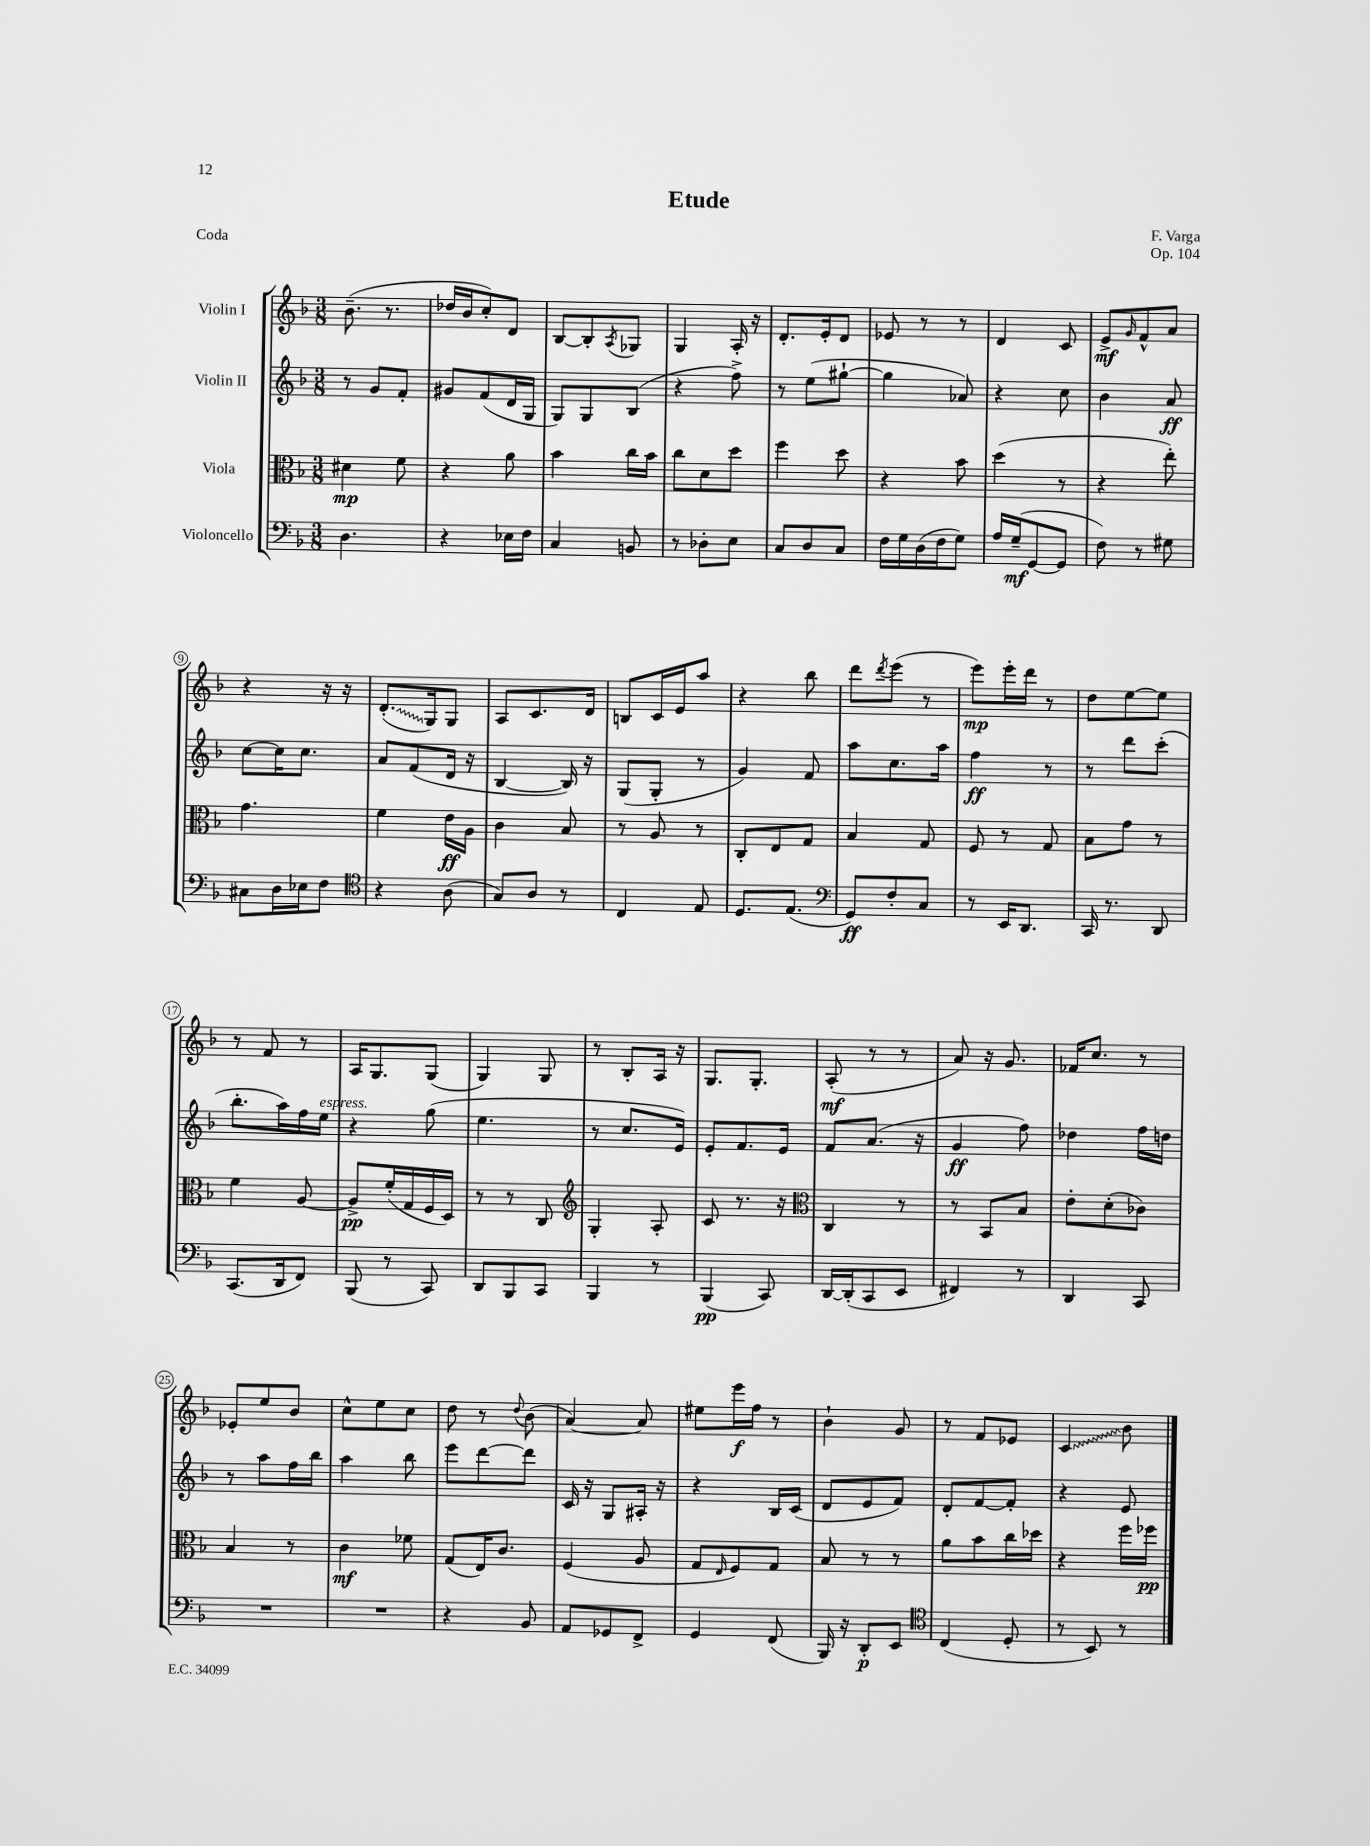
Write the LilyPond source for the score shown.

\header { title = "Etude" composer = "F. Varga" opus = "Op. 104" piece = "Coda" }
<<
\new StaffGroup <<
\new Staff = "s0" \with { instrumentName = "Violin I" } {
    \clef treble \key f \major \numericTimeSignature \time 3/8
    bes'8.--( r8. |
    des''16 bes'16 c''8-.) d'8 |
    bes8~ bes8-. \acciaccatura { a8 } ges8 |
    g4 a16-. r16 |
    d'8.-. e'16-. d'8 |
    ees'8 r8 r8 |
    d'4 c'8 |
    e'8->\mf \grace { g'16 } f'8-^ a'8 |
    r4 r16 r16 |
    \once \override Glissando.style = #'zigzag d'8.-.\glissando( g16) g8 |
    a8 c'8. d'16 |
    b8 c'16 e'16 a''8 |
    r4 bes''8 |
    d'''8 \acciaccatura { d'''8 } e'''8( r8 |
    e'''8\mp) e'''16-. d'''16 r8 |
    d''8 e''8~ e''8 |
    r8 f'8 r8 |
    a16 g8. g8( |
    g4) g8 |
    r8 bes8-. a16 r16 |
    g8. g8.-. |
    a8-.\mf( r8 r8 |
    a'8) r16 g'8. |
    fes'16 c''8. r8 |
    ees'8-. e''8 bes'8 |
    c''8-^ e''8 c''8 |
    d''8 r8 \appoggiatura { d''8 } bes'8( |
    a'4~) a'8 |
    eis''8 e'''16\f f''16 r8 |
    bes'4-! g'8 |
    r8 f'8 ees'8 |
    \once \override Glissando.style = #'zigzag c'4\glissando bes'8 \bar "|." |
}
\new Staff = "s1" \with { instrumentName = "Violin II" } {
    \clef treble \key f \major \numericTimeSignature \time 3/8
    r8 g'8 f'8-. |
    gis'8 f'8( d'16 g16 |
    g8) g8 bes8( |
    r4 f''8->) |
    r8 e''8( gis''8~-! |
    gis''4 aes'8) |
    r4 c''8 |
    bes'4 a'8\ff |
    c''8~ c''16 c''8. |
    a'8 f'8( d'16 r16 |
    bes4~ bes16) r16 |
    g8( g8-. r8 |
    g'4) f'8 |
    a''8 c''8. a''16 |
    f''4\ff r8 |
    r8 d'''8 c'''8-.( |
    bes''8.-. a''16) f''16 e''16^\markup { \italic "espress." } |
    r4 g''8( |
    e''4. |
    r8 c''8. e'16) |
    e'8-. f'8. e'16 |
    f'8 a'8.( r16 |
    g'4\ff f''8) |
    des''4 f''16 d''16 |
    r8 a''8 f''16 bes''16 |
    a''4 bes''8 |
    e'''8 d'''8~ d'''8 |
    c'16 r16 g8 ais16-. r16 |
    r4 bes16 c'16( |
    d'8 e'8 f'8) |
    d'8-. f'8~ f'8-. |
    r4 e'8 \bar "|." |
}
\new Staff = "s2" \with { instrumentName = "Viola" } {
    \clef alto \key f \major \numericTimeSignature \time 3/8
    dis'4\mp f'8 |
    r4 a'8 |
    bes'4 c''16 bes'16 |
    c''8 d'8 d''8 |
    f''4 d''8 |
    r4 bes'8 |
    d''4( r8 |
    r4 e''8-.) |
    g'4. |
    f'4 e'16\ff a16 |
    c'4 bes8 |
    r8 a8 r8 |
    c8-. e8 g8 |
    bes4 g8 |
    f8 r8 g8 |
    bes8 g'8 r8 |
    f'4 a8~ |
    a8->\pp f'16-.( g16 f16 d16) |
    r8 r8 c8 |
    \clef treble g4-. a8-. |
    c'8 r8. r16 |
    \clef alto c4 r8 |
    r8 bes,8 bes8 |
    e'8-. d'8-.( ces'8) |
    bes4 r8 |
    c'4\mf fes'8 |
    g8( e16) c'8. |
    f4( a8 |
    g8 \grace { e16 } f8) g8 |
    bes8 r8 r8 |
    a'8 bes'8 c''16 des''16 |
    r4 f''16 fes''16\pp \bar "|." |
}
\new Staff = "s3" \with { instrumentName = "Violoncello" } {
    \clef bass \key f \major \numericTimeSignature \time 3/8
    d4. |
    r4 ees16 f16 |
    c4 b,8 |
    r8 des8-. e8 |
    c8 d8 c8 |
    f16 g16 d16( f16 g8) |
    a16 g16--\mf( g,8~ g,8 |
    f8) r8 gis8 |
    cis8 d16 ees16 f8 |
    \clef tenor r4 a8( |
    g8) a8 r8 |
    c4 e8 |
    d8. e8.( |
    \clef bass g,8\ff) f8-. c8 |
    r8 e,16 d,8. |
    c,16 r8. d,8 |
    c,8.( d,16 f,8) |
    bes,,8( r8 c,8) |
    d,8 bes,,8 c,8 |
    bes,,4 r8 |
    bes,,4\pp( c,8) |
    d,16~ d,16-.( c,8 e,8 |
    fis,4) r8 |
    d,4 c,8 |
    R4. |
    R4. |
    r4 bes,8 |
    a,8 ges,8 f,8-> |
    g,4 f,8( |
    bes,,16) r16 d,8-.\p e,8 |
    \clef tenor c4( d8-. |
    r8 bes,8) r8 \bar "|." |
}
>>
>>
\layout { \context { \Score \override BarNumber.stencil = #(make-stencil-circler 0.1 0.3 ly:text-interface::print) } }
